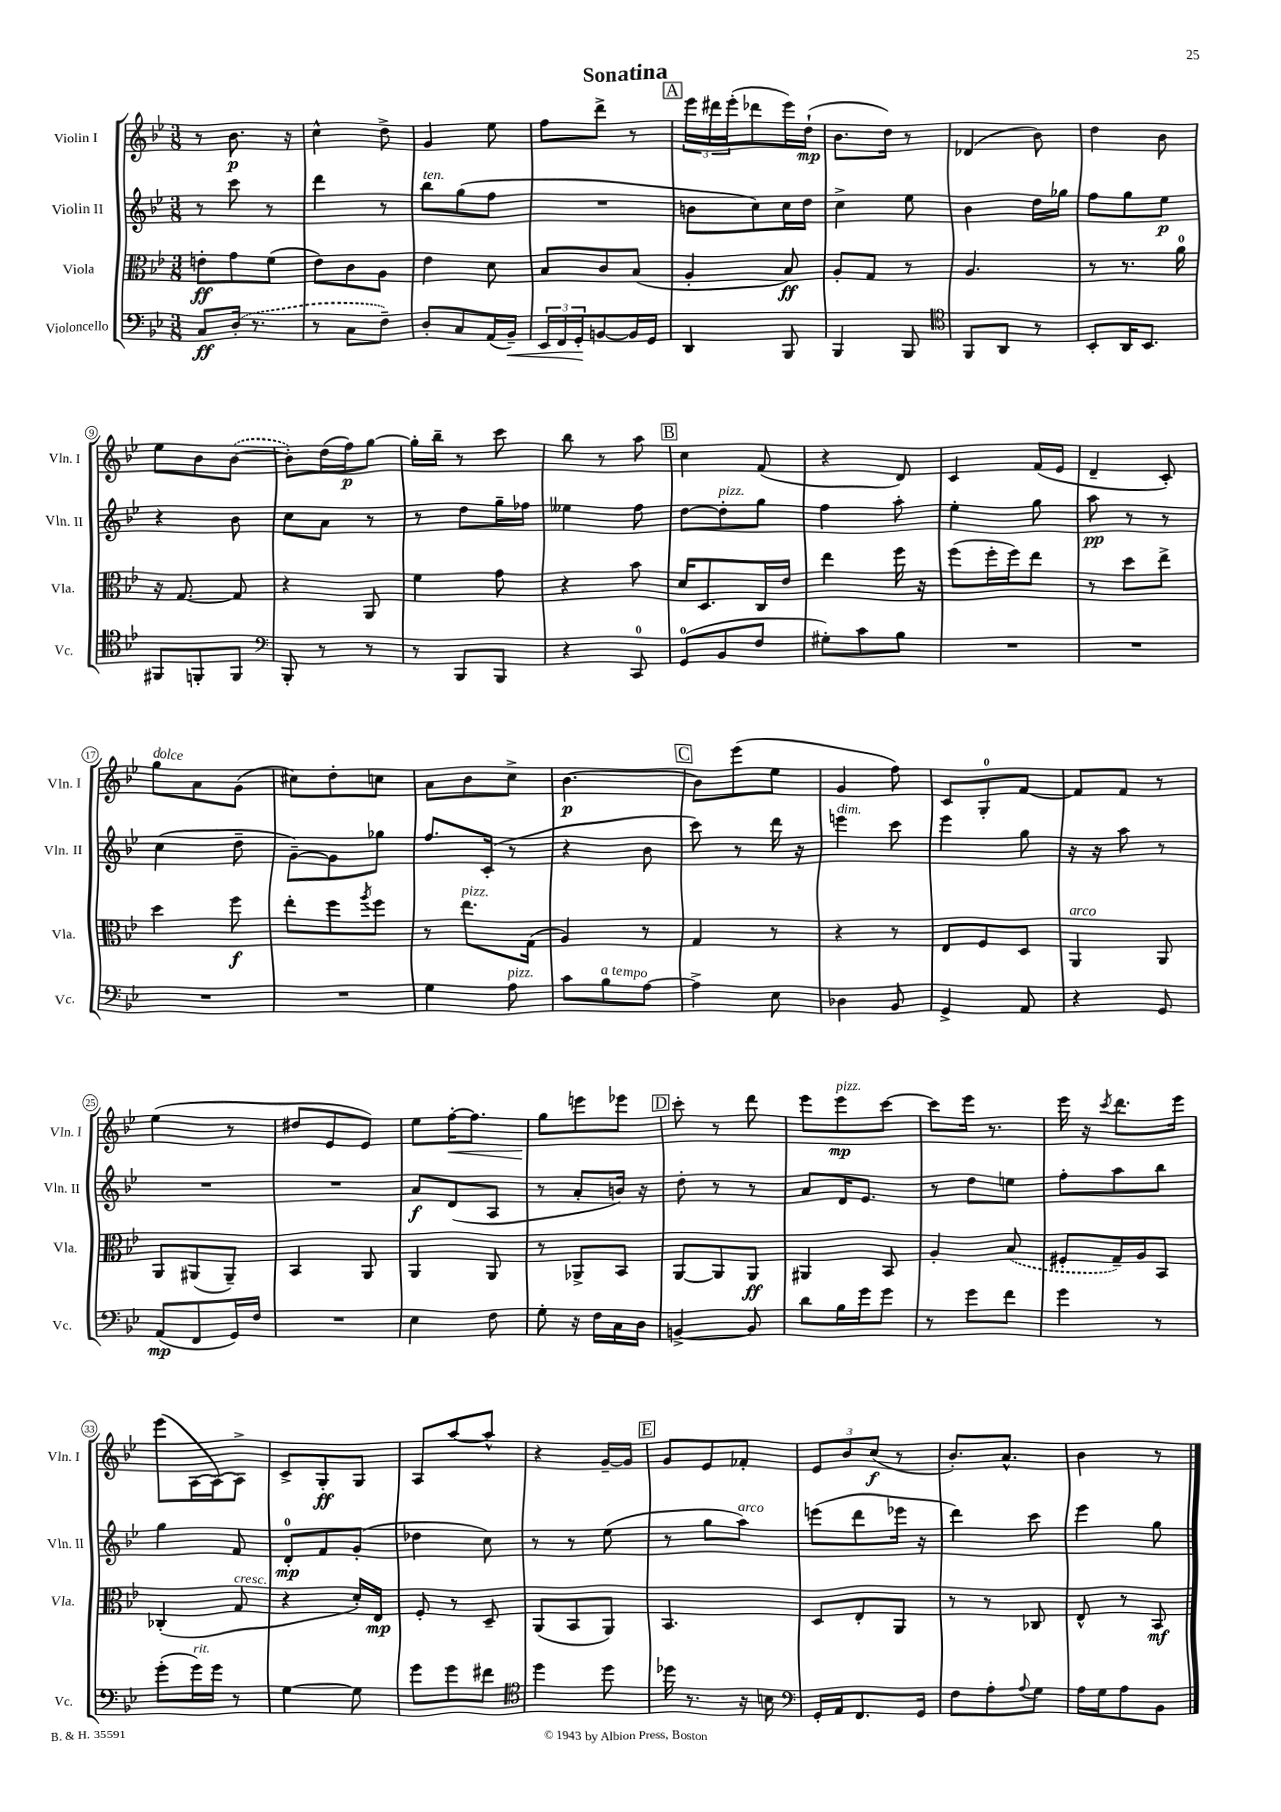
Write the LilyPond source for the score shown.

\header { title = "Sonatina" }
<<
\new StaffGroup <<
\new Staff = "s0" \with { instrumentName = "Violin I" shortInstrumentName = "Vln. I" } {
    \clef treble \key bes \major \numericTimeSignature \time 3/8
    r8 bes'8.\p r16 |
    c''4-^ d''8-> |
    g'4 ees''8 |
    f''8 d'''8-> r8 |
    \mark \markup { \box "A" } \tuplet 3/2 { ees'''16 dis'''16 ees'''16-.( } des'''8 ees'''16) d''16-!\mp( |
    bes'8. d''16) r8 |
    des'4( bes'8) |
    d''4 bes'8 |
    ees''8 bes'8 \once \slurDashed bes'8~( |
    bes'8-.) d''16( f''16\p) g''8~ |
    g''16-. bes''16-- r8 c'''8 |
    bes''8 r8 a''8 |
    \mark \markup { \box "B" } c''4 f'8( |
    r4 d'8) |
    c'4 f'16( ees'16 |
    d'4-- c'8-.) |
    g''8^\markup { \italic "dolce" } a'8 g'8( |
    cis''8) d''8-. c''8 |
    a'8 bes'8 c''8-> |
    bes'4.~\p |
    \mark \markup { \box "C" } bes'8 ees'''8( ees''8 |
    g'4 f''8) |
    c'8 g8-0-. f'8~ |
    f'8 f'8 r8 |
    ees''4( r8 |
    dis''8 ees'8 ees'8) |
    ees''8 f''16~-.\< f''8. |
    g''8\! e'''8 ees'''8 |
    \mark \markup { \box "D" } c'''8-. r8 d'''8 |
    ees'''8 ees'''8\mp^\markup { \italic "pizz." } c'''8~ |
    c'''8 ees'''16 r8. |
    ees'''16 r16 \acciaccatura { c'''8 } d'''8. ees'''16 |
    ees'''8( a16~ a16~) a8-> |
    c'8-> g8-.\ff g8 |
    a8 a''8~ a''8-^ |
    r4 g'16~-- g'16 |
    \mark \markup { \box "E" } g'8 ees'8 fes'8-. |
    \tuplet 3/2 { ees'8 bes'8 c''8\f( } r8 |
    bes'8.-.) a'8.-^ |
    bes'4 r8 \bar "|." |
}
\new Staff = "s1" \with { instrumentName = "Violin II" shortInstrumentName = "Vln. II" } {
    \clef treble \key bes \major \numericTimeSignature \time 3/8
    r8 c'''8 r8 |
    d'''4 r8 |
    bes''8^\markup { \italic "ten." } g''8( f''8 |
    R4. |
    \mark \markup { \box "A" } b'8 c''8) c''16 d''16 |
    c''4-> ees''8 |
    bes'4 d''16 ges''16 |
    f''8 g''8 ees''8\p |
    r4 bes'8 |
    c''8 a'8 r8 |
    r8 d''8 g''16-- fes''16 |
    eeses''4 f''8 |
    \mark \markup { \box "B" } d''8~ d''8-.^\markup { \italic "pizz." } g''8 |
    f''4 a''8-. |
    ees''4-. g''8 |
    a''8\pp r8 r8 |
    c''4( d''8-- |
    g'8~--) g'8 ges''8 |
    f''8. c'16-.( r8 |
    r4 bes'8 |
    \mark \markup { \box "C" } c'''8) r8 d'''16 r16 |
    e'''4^\markup { \italic "dim." } c'''8 |
    ees'''4 g''8 |
    r16 r16 a''8 r8 |
    R4. |
    R4. |
    a'8\f d'8( a8 |
    r8 a'8-. b'16) r16 |
    \mark \markup { \box "D" } d''8-. r8 r8 |
    a'8 d'16 ees'8. |
    r8 d''8 e''8 |
    f''8-. a''8 bes''8 |
    g''4 f'8 |
    d'8-0-.\mp f'8 g'8-.( |
    des''4 c''8) |
    r8 r8 ees''8( |
    \mark \markup { \box "E" } r8 g''8 a''8^\markup { \italic "arco" }) |
    e'''8( d'''8 ees'''16 r16 |
    d'''4) c'''8 |
    ees'''4 g''8 \bar "|." |
}
\new Staff = "s2" \with { instrumentName = "Viola" shortInstrumentName = "Vla." } {
    \clef alto \key bes \major \numericTimeSignature \time 3/8
    e'8-.\ff g'8 f'8( |
    ees'8) c'8 a8 |
    ees'4 d'8 |
    bes8 c'8 bes8( |
    \mark \markup { \box "A" } a4-. bes8\ff) |
    a8-. g8 r8 |
    a4. |
    r8 r8. a'16-0 |
    r16 g8.~ g8 |
    r4 a,8 |
    f'4 g'8 |
    r4 bes'8 |
    \mark \markup { \box "B" } d'16 d8. c16 ees'16 |
    ees''4 f''16 r16 |
    f''8( f''16-. f''16) ees''8 |
    r8 d''8 ees''8-> |
    d''4 f''8\f |
    ees''8-. f''8 \acciaccatura { a''8 } f''8 |
    r8 ees''8.^\markup { \italic "pizz." } g16( |
    a4) r8 |
    \mark \markup { \box "C" } g4 r8 |
    r4 r8 |
    ees8 f8 d8 |
    a,4^\markup { \italic "arco" } a,8 |
    a,8 ais,8( ais,8--) |
    bes,4 a,8 |
    a,4 a,8 |
    r8 aes,8-> bes,8 |
    \mark \markup { \box "D" } a,8~ a,8 a,8\ff |
    ais,4 bes,8 |
    a4-. \once \slurDashed bes8( |
    fis8-. g16--) a16 bes,8 |
    ces4-.( g8^\markup { \italic "cresc." } |
    r4 d'16-.) ees16\mp |
    f8-. r8 d8-- |
    a,8( bes,8 a,8) |
    \mark \markup { \box "E" } bes,4. |
    d8 ees8-. a,8 |
    r8 r8 ces8 |
    ees8-^ r8 bes,8\mf \bar "|." |
}
\new Staff = "s3" \with { instrumentName = "Violoncello" shortInstrumentName = "Vc." } {
    \clef bass \key bes \major \numericTimeSignature \time 3/8
    c8\ff \once \slurDashed d16-.( r8. |
    r8 c8 f8--) |
    d8-. c8 a,16( bes,16--\<) |
    \tuplet 3/2 { ees,16 f,16 g,16-.\! } b,8~ b,16 g,16 |
    \mark \markup { \box "A" } d,4 bes,,8 |
    bes,,4 bes,,8 |
    \clef tenor f,8 a,8 r8 |
    bes,8-. a,16 bes,8. |
    fis,8 f,8-. f,8 |
    \clef bass bes,,8-. r8 r8 |
    r8 bes,,8 bes,,8 |
    r4 c,8-0 |
    \mark \markup { \box "B" } g,8-0( bes,8 f8 |
    gis8-.) c'8 bes8 |
    R4. |
    R4. |
    R4. |
    R4. |
    g4 a8^\markup { \italic "pizz." } |
    c'8 bes8^\markup { \italic "a tempo" } a8~ |
    \mark \markup { \box "C" } a4-> ees8 |
    des4 bes,8 |
    g,4-> a,8 |
    r4 g,8 |
    a,8\mp( f,8 g,16) f16 |
    R4. |
    ees4 f8 |
    g8-. r16 f16 c16 d16 |
    \mark \markup { \box "D" } b,4~-> b,8 |
    d'8 bes16 g'16 g'8 |
    r8 g'8 f'8 |
    g'4 r8 |
    g'8-.( g'16^\markup { \italic "rit." }) g'16 r8 |
    g4~ g8 |
    g'8 g'8 fis'8 |
    \clef tenor d''4 d''8 |
    \mark \markup { \box "E" } des''16 r8. r16 b16 |
    \clef bass g,16-. a,16 f,8. g,16 |
    f8 a8-. \appoggiatura { a8 } g8 |
    a16 g16 a8 bes,8 \bar "|." |
}
>>
>>
\layout { \context { \Score \override BarNumber.stencil = #(make-stencil-circler 0.1 0.3 ly:text-interface::print) } }
